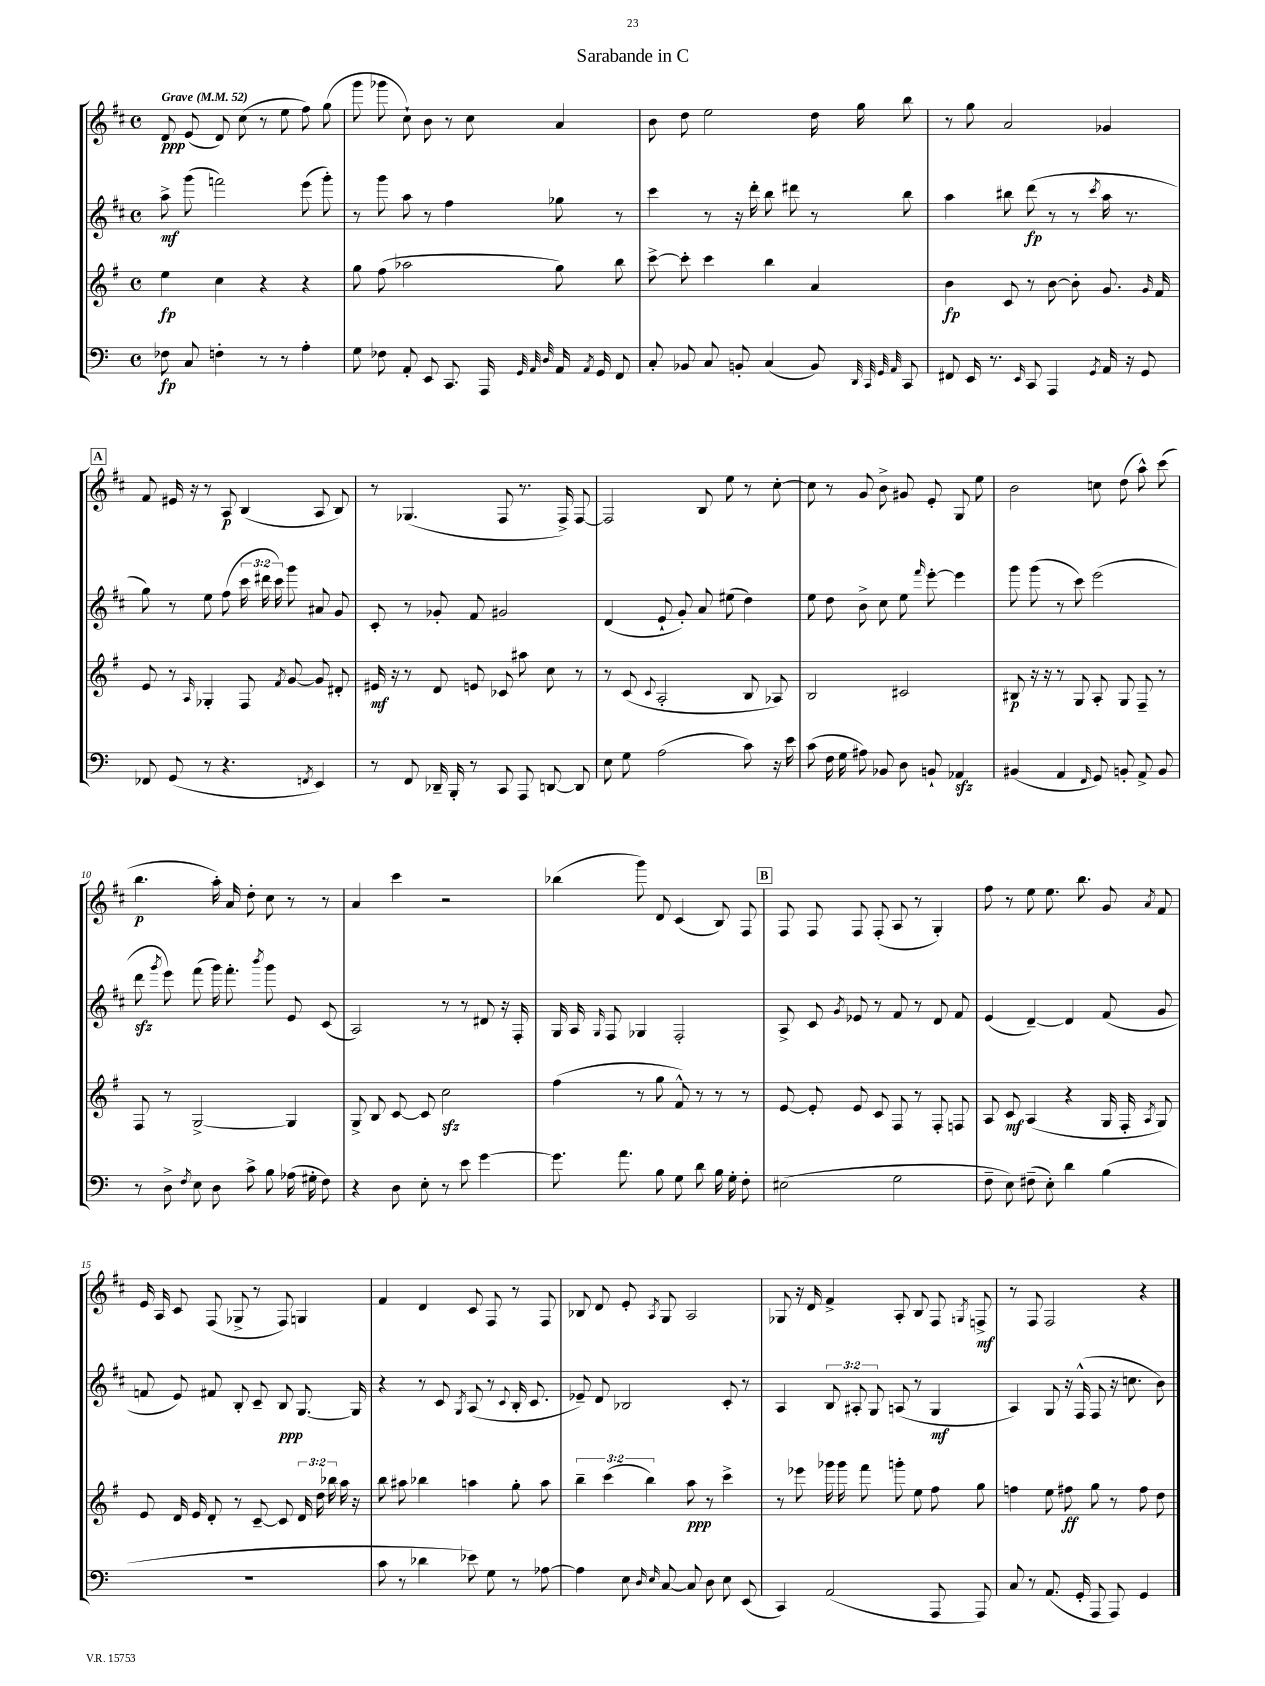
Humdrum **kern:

**kern	**kern	**kern	**kern
*staff4	*staff3	*staff2	*staff1
*clefF4	*clefG2	*clefG2	*clefG2
*k[]	*k[f#]	*k[f#c#]	*k[f#c#]
*M4/4	*M4/4	*M4/4	*M4/4
*met(c)	*met(c)	*met(c)	*met(c)
*MM52	*MM52	*MM52	*MM52
8F-	4ee	8aa^	8d
8C	.	(8ggg	(8e
4F'	4cc	2fff)	8d)
.	.	.	(8cc#
8r	4r	.	8r
8r	.	.	8ee
4A'	4r	(8eee	8ff#)
.	.	8ggg')	(8gg
=	=	=	=
8G	8gg	8r	8ggg
8F-	(8ff#	8ggg	8ggg-
8AA'	2aa-	8aa	8cc#`)
8EE	.	8r	8b
8.CC	.	4ff#	8r
.	.	.	8cc#
16AAA	.	.	.
32qqGG	.	.	.
32qqAA	.	.	.
32qqD	.	.	.
16AA	8gg)	8gg-	4a
8qAA	.	.	.
16GG	.	.	.
8FF	8bb	8r	.
=	=	=	=
8C'	[8ccc^	4ccc#	8b
8BB-	8ccc']	.	8dd
8C	4ccc	8r	2ee
8BB'	.	16r	.
.	.	16ddd'	.
(4C	4bb	8bb	.
.	.	8ddd#	.
8BB)	4a	8r	16dd
.	.	.	16gg
32qqDD	.	.	.
32qqCC	.	.	.
32qqGG	.	.	.
32qqAA	.	.	.
8CC	.	8bb	8bb
=	=	=	=
8FF#	4b	4aa	8r
16EE	.	.	8gg
8.r	.	.	.
.	8c	8bb#	2a
16qqEE	.	.	.
8CC	8r	(8ddd	.
4AAA	[8b	8r	.
.	8b']	8r	.
8qGG	.	8qccc#	.
16AA	8.g	16aa	4g-
16r	.	8.r	.
8GG	.	.	.
.	16qqg	.	.
.	16f#	.	.
=	=	=	=
8FF-	8e	8gg)	8f#
(8GG	8r	8r	16e#
.	.	.	16r
.	16qqA	.	.
8r	4G-'	8ee	8r
4.r	.	(8ff#	8A
.	8F#	24ccc#	(4B
.	.	24ddd#	.
.	.	24ccc#)	.
.	8qf#	.	.
.	[8g	8ggg	.
8qFF	.	.	.
4EE)	8g]	8a#	8A
.	8d#'	8g	8B)
=	=	=	=
8r	16e#	8c#'	8r
.	16r	.	.
8FF	8r	8r	(4.G-
16DD-~	8d	8g-'	.
16BBB'	.	.	.
8r	8e	8f#	.
8CC	8c-	2g#	8F#
8AAA	8aa#	.	8.r
[8DD	8cc	.	.
.	.	.	16F#^)
8DD]	8r	.	[8F#
=	=	=	=
8E	8r	(4d	2F#]
8G	(8c	.	.
.	8qqc	.	.
(2A	2A'	8e`	.
.	.	8g')	.
.	.	8a	8B
.	.	(8ee#	8ee
8c)	8B	4dd)	8r
16r	8A-)	.	[8cc#'
16e	.	.	.
=	=	=	=
(8c	2B	8ee	8cc#]
16F	.	8dd	8r
16G	.	.	.
8A#)	.	8b^	8g
8BB-	.	8cc#	8b^
8D	2c#	8ee	8g#
.	.	16qqfff#	.
8BB`	.	[8eee'	8e'
4AA-	.	4eee]	8G
.	.	.	8ee
=	=	=	=
(4BB#	8B#	8ggg	2b
.	16r	(8ggg	.
.	16r	.	.
4AA	8r	8r	.
.	8G	8ccc#)	.
16qqFF	.	.	.
8GG)	8A'	(2eee	8cc
8BB'	8G	.	(8dd
8AA^	8F#~	.	8aa^^)
8BB	8r	.	(8ccc#
=	=	=	=
8r	8F#	8ddd	4.bb
.	.	8qggg	.
8D^	8r	8eee)	.
8qF	.	.	.
8E	[2G^	(8fff#	.
8D	.	16ggg)	16aa')
.	.	8.fff#'	16a
8c^	.	.	8dd'
.	.	8qbbb	.
8B	.	8ggg	8cc#
(16A-	4G]	8e	8r
16G#'	.	.	.
8F)	.	(8c#	8r
=	=	=	=
4r	8G^	2A)	4a
.	8B	.	.
8D	[8c	.	4ccc#
8E'	8c]	.	.
8r	2cc	8r	2r
8e	.	8r	.
[4g	.	8d#	.
.	.	16r	.
.	.	16F#'	.
=	=	=	=
8.g]	(4ff#	16G	(4bb-
.	.	16A	.
.	.	16qqG	.
.	.	8F#	.
8.a	.	.	.
.	8r	4G-	8ggg)
8B	8gg	.	8d
8G	8f#^^)	2F#'	(4c#
8d	8r	.	.
16B	8r	.	8B)
16G'	.	.	.
8F'	8r	.	8F#
=	=	=	=
(2E#	[8e	8A^	8F#
.	8e']	8c#	8F#
.	.	8qg	.
.	8e	8e-	8F#
.	8c	8r	(8F#'
2G	8F#	8f#	8A
.	8r	8r	8r
.	8F#'	8d	4G')
.	8F	8f#	.
=	=	=	=
8F~	8A	(4e	8ff#
8E)	8c	.	8r
(8F#~	(4A	[4d~)	8ee
8E')	.	.	8.ee
4d	4r	4d]	.
.	.	.	8.bb
(4B	16G	(8f#	8g
.	16F#'	.	.
.	8qA	.	8qa
.	8G)	8g	8f#
=	=	=	=
1r	8e	8f	16e
.	.	.	16A
.	16d	8e)	8c#
.	16e	.	.
.	8d'	8f#	(8F#
.	8r	8B'	8G-^
.	[8c~	8c#~	8r
.	8c]	8B	8F#)
.	24d	[8.G	4G
.	24dd	.	.
.	24bb-	.	.
.	16aa	.	.
.	16r	16G]	.
=	=	=	=
8c	8bb	4r	4f#
8r	8aa#	.	.
4d-	4bb-	8r	4d
.	.	8c#	.
.	.	8qG	.
8e-)	4aa	(8A	8c#
8G	.	8r	8F#
.	.	8qqc#	.
8r	8gg'	16B'	8r
.	.	8.c#	.
[8A-	8aa	.	8F#
=	=	=	=
4A-]	6bb~	8e-~)	8B-
.	.	8d	8d
.	(6ccc	.	.
8E	.	2B-	8e'
.	6bb)	.	.
16qqD	.	.	.
16qqE	.	.	8qA
[8C	.	.	8G
8C]	8aa	.	2A
8D	8r	.	.
8E	4ccc^	8c#'	.
(8EE	.	8r	.
=	=	=	=
4CC)	8r	4A	8G-
.	8eee-	.	16r
.	.	.	16d
(2AA	16ggg-	12B	4f#^
.	16ggg-	.	.
.	.	12A#'	.
.	8fff#	.	.
.	.	12G	.
.	8ggg'	(8A	8A'
.	8ee	8r	8B
8AAA	8ff#	4G	8F#
.	.	.	8qG
8AAA)	8gg	.	8F^
=	=	=	=
8C	4ff	4A)	8r
8r	.	.	8F#
(8.AA	8ee	8G	2F#
.	8ff#	16r	.
16GG'	.	(16F#^^	.
8AAA	8gg	8F#	.
8AAA)	8r	16r	.
.	.	8.cc	.
4GG	8ff#	.	4r
.	8dd	8b)	.
==	==	==	==
*-	*-	*-	*-
